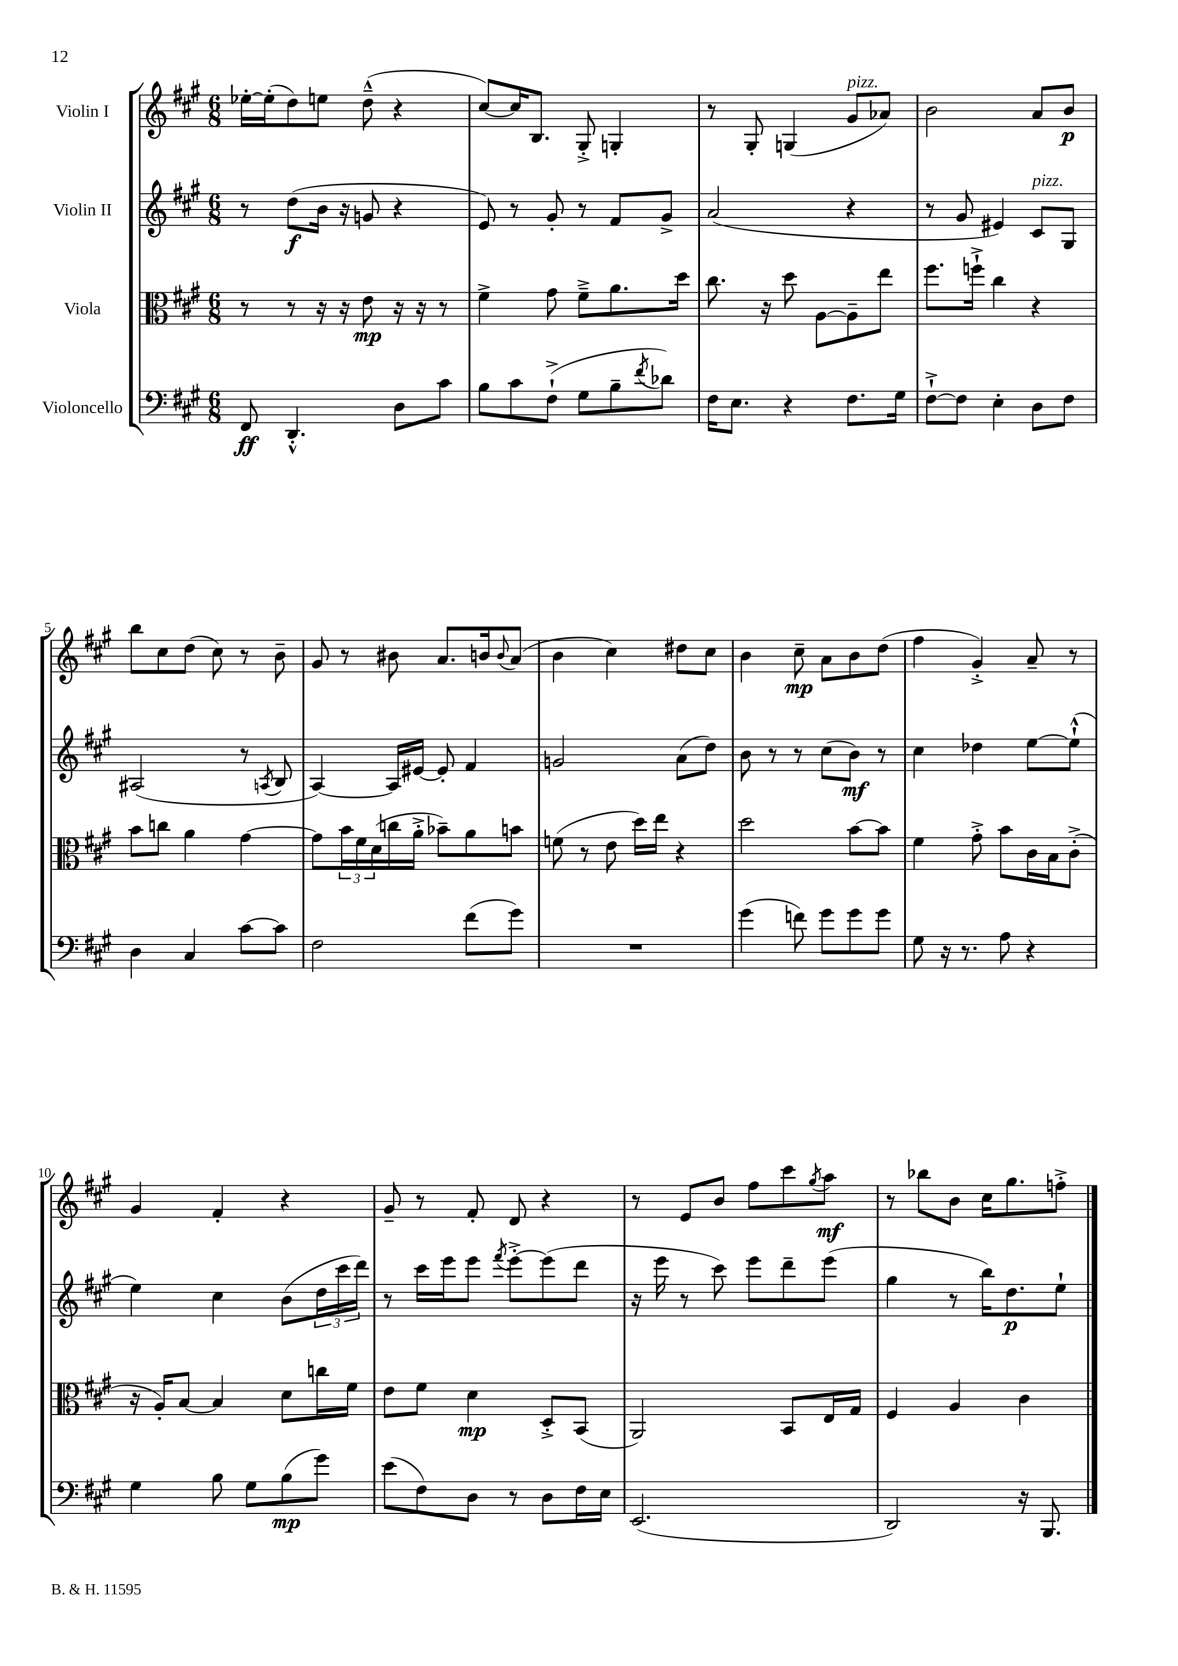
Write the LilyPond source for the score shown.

<<
\new StaffGroup <<
\new Staff = "s0" \with { instrumentName = "Violin I" } {
    \clef treble \key a \major \numericTimeSignature \time 6/8
    ees''16~-. ees''16-.( d''8) e''8 d''8---^( r4 |
    cis''8~) cis''16 b8. gis8-.-> g4-. |
    r8 gis8-. g4( gis'8^\markup { \italic "pizz." } aes'8) |
    b'2 a'8 b'8\p |
    b''8 cis''8 d''8( cis''8) r8 b'8-- |
    gis'8 r8 bis'8 a'8. b'16 \appoggiatura { b'8 } a'8( |
    b'4 cis''4) dis''8 cis''8 |
    b'4 cis''8--\mp a'8 b'8 d''8( |
    fis''4 gis'4-.->) a'8-- r8 |
    gis'4 fis'4-. r4 |
    gis'8-- r8 fis'8-. d'8 r4 |
    r8 e'8 b'8 fis''8 cis'''8 \acciaccatura { gis''8 } a''8\mf |
    r8 bes''8 b'8 cis''16 gis''8. f''8-.-> \bar "|." |
}
\new Staff = "s1" \with { instrumentName = "Violin II" } {
    \clef treble \key a \major \numericTimeSignature \time 6/8
    r8 d''8\f( b'16 r16 g'8 r4 |
    e'8) r8 gis'8-. r8 fis'8 gis'8-> |
    a'2( r4 |
    r8 gis'8 eis'4) cis'8^\markup { \italic "pizz." } gis8 |
    ais2( r8 \acciaccatura { a8 } b8 |
    a4~) a16 eis'16~ eis'8-. fis'4 |
    g'2 a'8( d''8) |
    b'8 r8 r8 cis''8( b'8\mf) r8 |
    cis''4 des''4 e''8~ e''8-!-^( |
    e''4) cis''4 b'8( \tuplet 3/2 { d''16 cis'''16 d'''16) } |
    r8 cis'''16 e'''16 e'''8 \acciaccatura { fis'''8 } e'''8~-.-> e'''8( d'''8 |
    r16 e'''16 r8 cis'''8) e'''8 d'''8-- e'''8( |
    gis''4 r8 b''16) d''8.\p e''8-! \bar "|." |
}
\new Staff = "s2" \with { instrumentName = "Viola" } {
    \clef alto \key a \major \numericTimeSignature \time 6/8
    r8 r8 r16 r16 e'8\mp r16 r16 r8 |
    fis'4-> gis'8 fis'8---> a'8. d''16 |
    cis''8. r16 d''8 a8~ a8-- e''8 |
    fis''8. f''16-!-> cis''4 r4 |
    b'8 c''8 a'4 gis'4~ |
    gis'8 \tuplet 3/2 { b'16 fis'16 d'16( } c''16 a'16-.-> bes'8--) a'8 b'8 |
    f'8( r8 e'8 d''16) e''16 r4 |
    d''2 b'8~ b'8 |
    fis'4 gis'8-.-> b'8 cis'16 b16 cis'8-.->( |
    r16 a16-.) b8~ b4 d'8 c''16 fis'16 |
    e'8 fis'8 d'4\mp d8-.-> b,8( |
    a,2) b,8 e16 gis16 |
    fis4 a4 cis'4 \bar "|." |
}
\new Staff = "s3" \with { instrumentName = "Violoncello" } {
    \clef bass \key a \major \numericTimeSignature \time 6/8
    fis,8\ff d,4.-.-^ d8 cis'8 |
    b8 cis'8 fis8-!->( gis8 b8-- \acciaccatura { fis'8 } des'8) |
    fis16 e8. r4 fis8. gis16 |
    fis8~-!-> fis8 e4-. d8 fis8 |
    d4 cis4 cis'8~ cis'8 |
    fis2 fis'8( gis'8) |
    R2. |
    gis'4( f'8) gis'8 gis'8 gis'8 |
    gis8 r16 r8. a8 r4 |
    gis4 b8 gis8 b8\mp( gis'8) |
    e'8( fis8) d8 r8 d8 fis16 e16 |
    e,2.( |
    d,2) r16 b,,8. \bar "|." |
}
>>
>>
